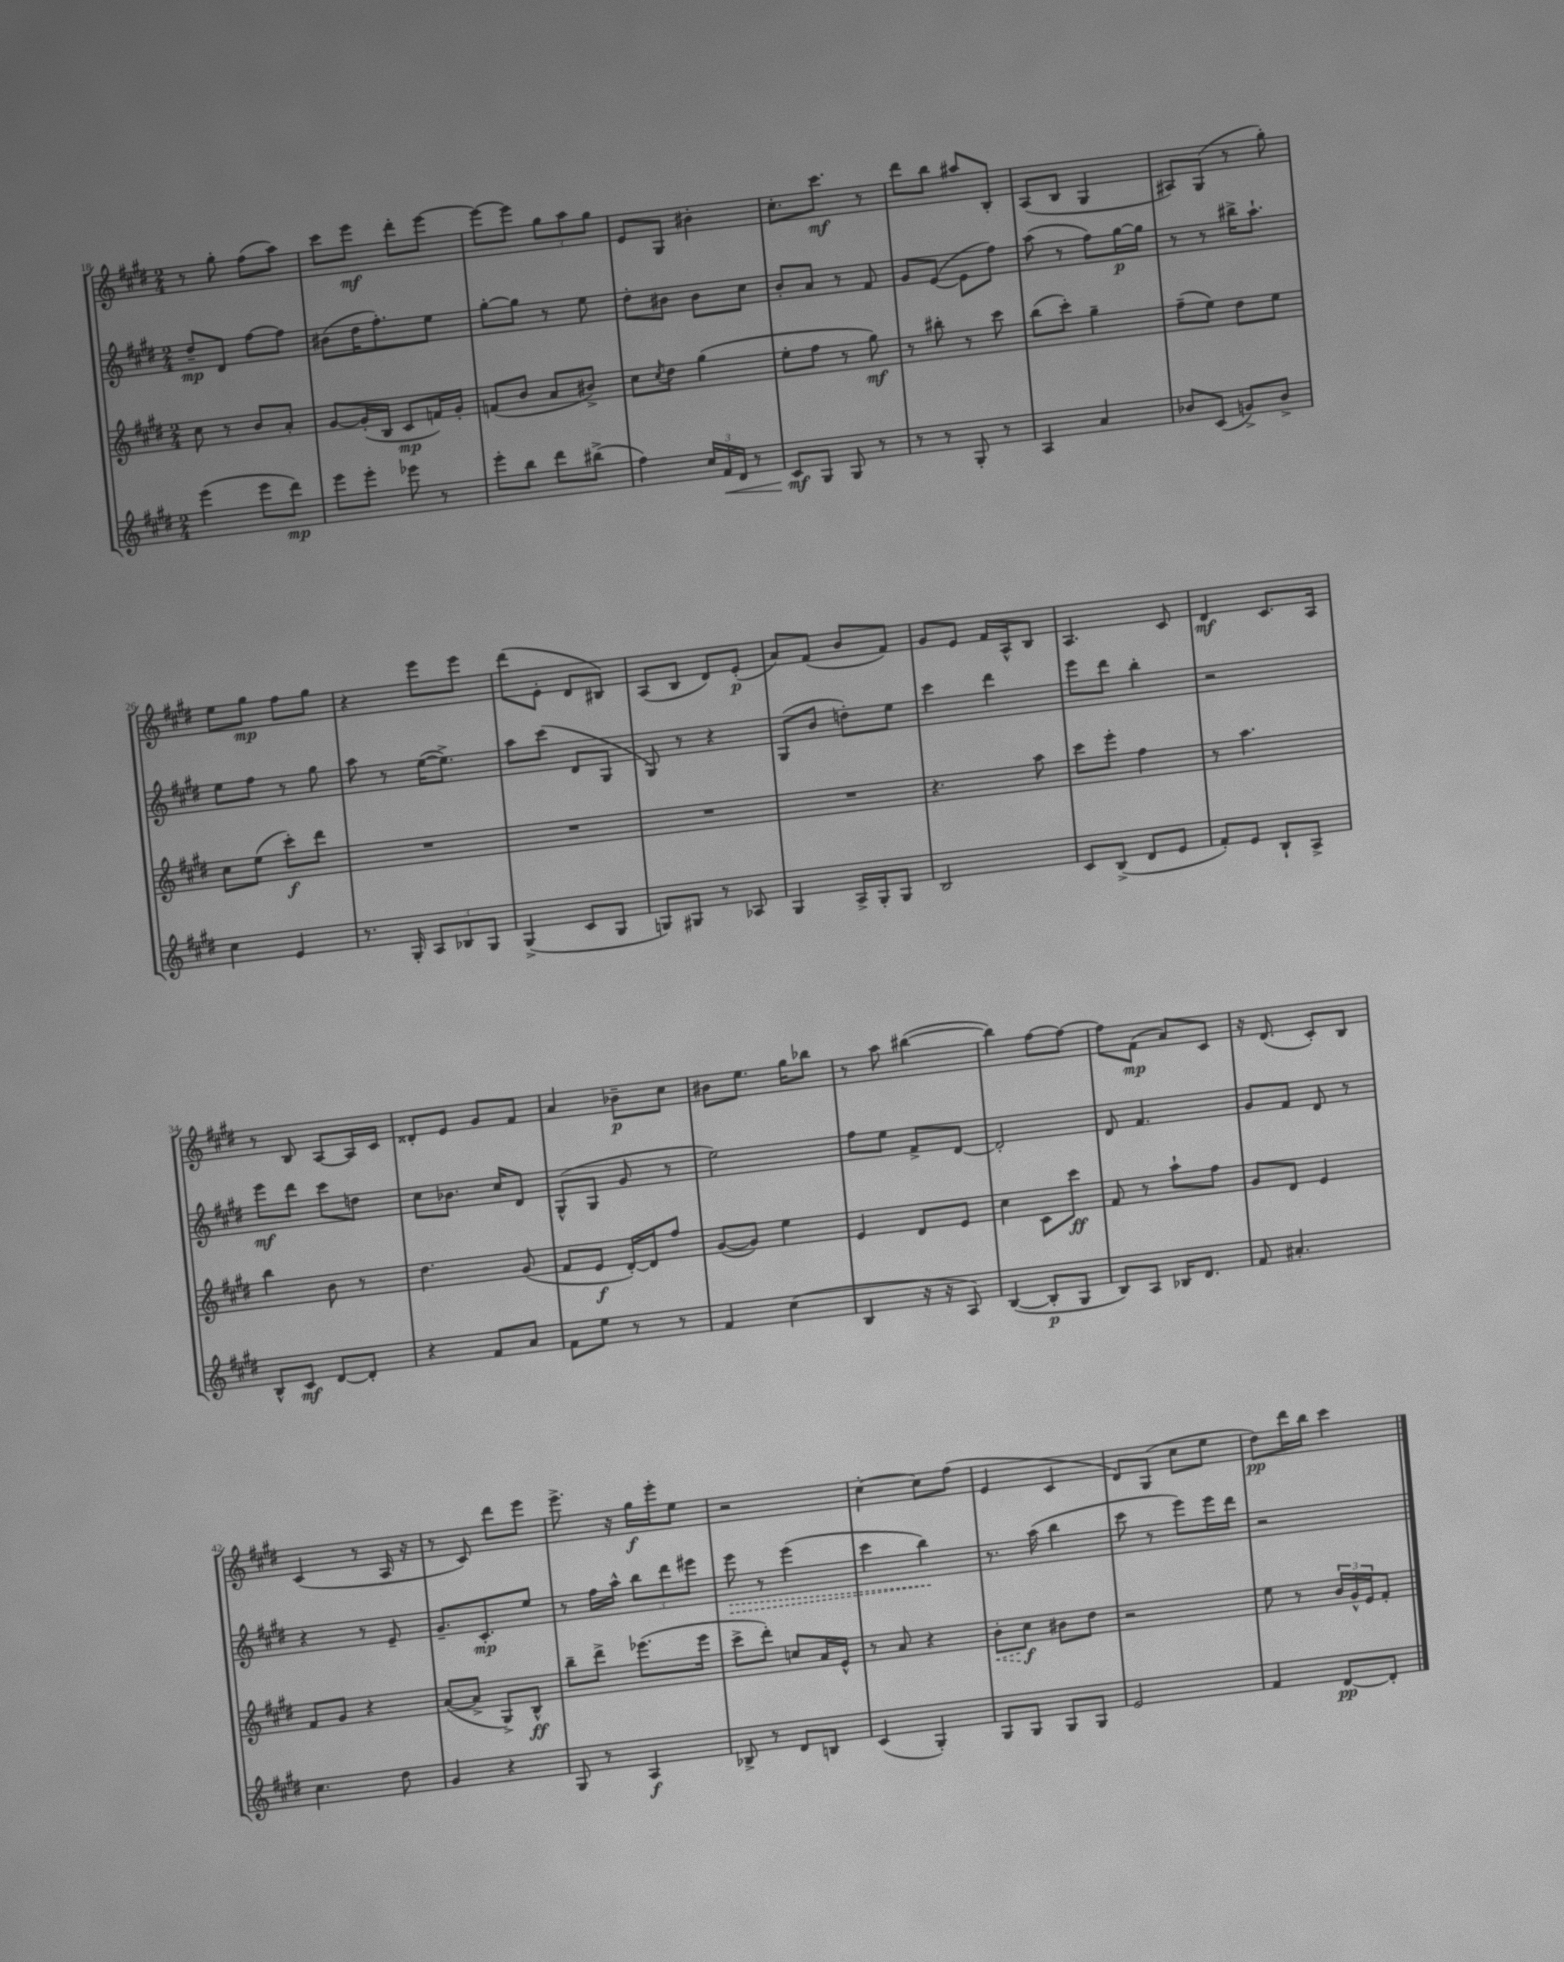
<<
\new StaffGroup <<
\new Staff = "s0" {
    \clef treble \key e \major \numericTimeSignature \time 2/4
    r8 gis''8-. fis''8( a''8) |
    cis'''8 e'''8\mf dis'''8-. e'''8~ |
    e'''8~ e'''8 \tuplet 3/2 { gis''8 a''8 gis''8 } |
    e'8 gis8 bis'4-. |
    cis''8.-. cis'''8.\mf r8 |
    dis'''8 b''8 ais''8 b8-. |
    a8( b8 gis4 |
    ais8) gis8( r8 gis''8-.) |
    e''8 gis''8\mp fis''8 gis''8 |
    r4 e'''8 e'''8 |
    dis'''8( e'8-. dis'8 bis8) |
    a8( b8 dis'8) e'8-.\p( |
    a'8) fis'8( b'8 fis'8) |
    gis'8 e'8 fis'16 a16-^ b8 |
    a4. cis'8 |
    dis'4\mf cis'8. a16 |
    r8 b8 a8~ a16 cis'16 |
    disis'8-. e'8 gis'8 fis'8 |
    a'4 bes'8--\p cis''8 |
    bis'8 e''8. gis''16 bes''8 |
    r8 a''8 bis''4~( |
    bis''4) fis''8~ fis''8~ |
    fis''8 fis'8\mp( a'8) cis'8 |
    r16 dis'8.( cis'8-.) b8 |
    cis'4( r8 a16 r16 |
    r8 cis'8) dis'''8 e'''8 |
    e'''8.-> r16 gis''16\f e'''16-. e''8 |
    r2 |
    cis''4~-. cis''8 fis''8( |
    e'4 cis'4 |
    dis'8) gis8( cis''8 e''8 |
    dis''8\pp) dis'''16 b''16 cis'''4 \bar "|." |
}
\new Staff = "s1" {
    \clef treble \key e \major \numericTimeSignature \time 2/4
    dis''8--\mp dis'8 fis''8~ fis''8 |
    bis'8( dis''16 fis''8.-.) e''8 |
    gis''8~-. gis''8 r8 e''8 |
    dis''8-. bis'8 bis'8 cis''8 |
    b'8-. a'8 r8 fis'8 |
    gis'8 e'8~( e'8 fis''8) |
    a''8( r8 fis''8) gis''16~\p gis''16 |
    r8 r8 bis''16-> a''8.-! |
    e''8 fis''8 r8 gis''8 |
    a''8 r8 e''16~( e''8.->) |
    a''8 cis'''8( dis'8 gis8 |
    gis8) r8 r4 |
    gis8( b'8 d''8-.) e''8 |
    cis'''4 dis'''4 |
    e'''8 dis'''8 b''4-. |
    r2 |
    e'''8\mf dis'''8 cis'''8 d''8 |
    cis''8 bes'8. cis''16 dis'8 |
    gis8-^( gis8 gis'8 r8 |
    e''2) |
    fis''8 e''8 fis'8-> dis'8~ |
    dis'2-. |
    dis'8 fis'4. |
    gis'8 fis'8 dis'8 r8 |
    r4 r8 e'8-- |
    gis'8.-- cis'8.-.\mp e''8 |
    r8 fis''16 a''16-^ \tuplet 3/2 { b''8 dis'''8 eis'''8 } |
    \once \override Hairpin.style = #'dashed-line e'''8\> r8 e'''4( |
    cis'''4 b''4\!) |
    r8. a''16( b''4 |
    cis'''8 r8 e'''8) e'''16 dis'''16 |
    r2 \bar "|." |
}
\new Staff = "s2" {
    \clef treble \key e \major \numericTimeSignature \time 2/4
    cis''8 r8 b'8 a'8-. |
    gis'8~ gis'16-.( b16 cis'8\mp f'16) gis'16-. |
    f'8( b'8 a'8 bis'8->) |
    cis''8 \acciaccatura { cis''8 } dis''8 gis''4( |
    e''8-. fis''8 r8 gis''8\mf) |
    r8 bis''8-. r8 cis'''8 |
    b''8( cis'''8-.) gis''4-- |
    fis''8--( e''8) dis''8 e''8 |
    cis''8 e''8( cis'''8-.\f) dis'''8 |
    R2 |
    R2 |
    R2 |
    R2 |
    r4. a''8 |
    cis'''8 e'''8-. fis''4 |
    r8 a''4. |
    b''4 b'8 r8 |
    dis''4. gis'8( |
    fis'8 e'8\f dis'16~-.) dis'16 fis''8 |
    gis'8~( gis'8) e''4 |
    e'4 dis'8 e'8 |
    cis''4 cis'8 cis'''8\ff |
    fis'8 r8 a''8-! fis''8 |
    gis'8 dis'8 e'4 |
    fis'8 gis'8 r4 |
    a'8~( a'8-> gis8->) b8-^\ff |
    b''8-- dis'''8-> ees'''8.( ees'''16 |
    cis'''8-> dis'''8-.) c''8 a'16 e'16-^ |
    r8 a'8 r4 |
    \once \override Hairpin.style = #'dashed-line b'8-.\< cis''8\f\! bis'8 dis''8 |
    r2 |
    e''8 r8 \tuplet 3/2 { b'16 gis'16-^ e'16 } fis'8-. \bar "|." |
}
\new Staff = "s3" {
    \clef treble \key e \major \numericTimeSignature \time 2/4
    e'''4( e'''8 dis'''8\mp) |
    e'''8 e'''8-. ees'''8 r8 |
    e'''8-. b''8 dis'''8 bis''8->( |
    fis''4) \tuplet 3/2 { cis''16 fis'16\< dis'16 } r8 |
    cis'8\mf\! gis8 gis8 r8 |
    r8 r8 gis8-. r8 |
    a4 a'4 |
    bes'8 cis'8( g'8->) bes'8-> |
    cis''4 e'4 |
    r8. gis16-. \tuplet 3/2 { a8 bes8 gis8 } |
    gis4->( cis'8 gis8 |
    g8) gis8 r8 aes8 |
    gis4 a16-> gis16-. gis8 |
    b2 |
    cis'8 b8->( dis'8 e'8 |
    fis'8-.) e'8 b8-! a8-> |
    b8-^ cis'8\mf dis'8~ dis'8-. |
    r4 fis'8 a'8 |
    fis'8 e''8 r8 r8 |
    fis'4 cis''4( |
    b4 r16 r16 a8) |
    b4~( b8-.\p gis8 |
    b8) a8 bes16 dis'8. |
    fis'8 ais'4.-. |
    cis''4. dis''8 |
    gis'4 r4 |
    gis8 r8 a4\f |
    bes8-> r8 dis'8 b8 |
    cis'4( gis4-.) |
    gis8 gis8 gis8 gis8 |
    e'2 |
    fis'4 dis'8~\pp dis'8-. \bar "|." |
}
>>
>>
\layout { \context { \Score currentBarNumber = #18 } }
